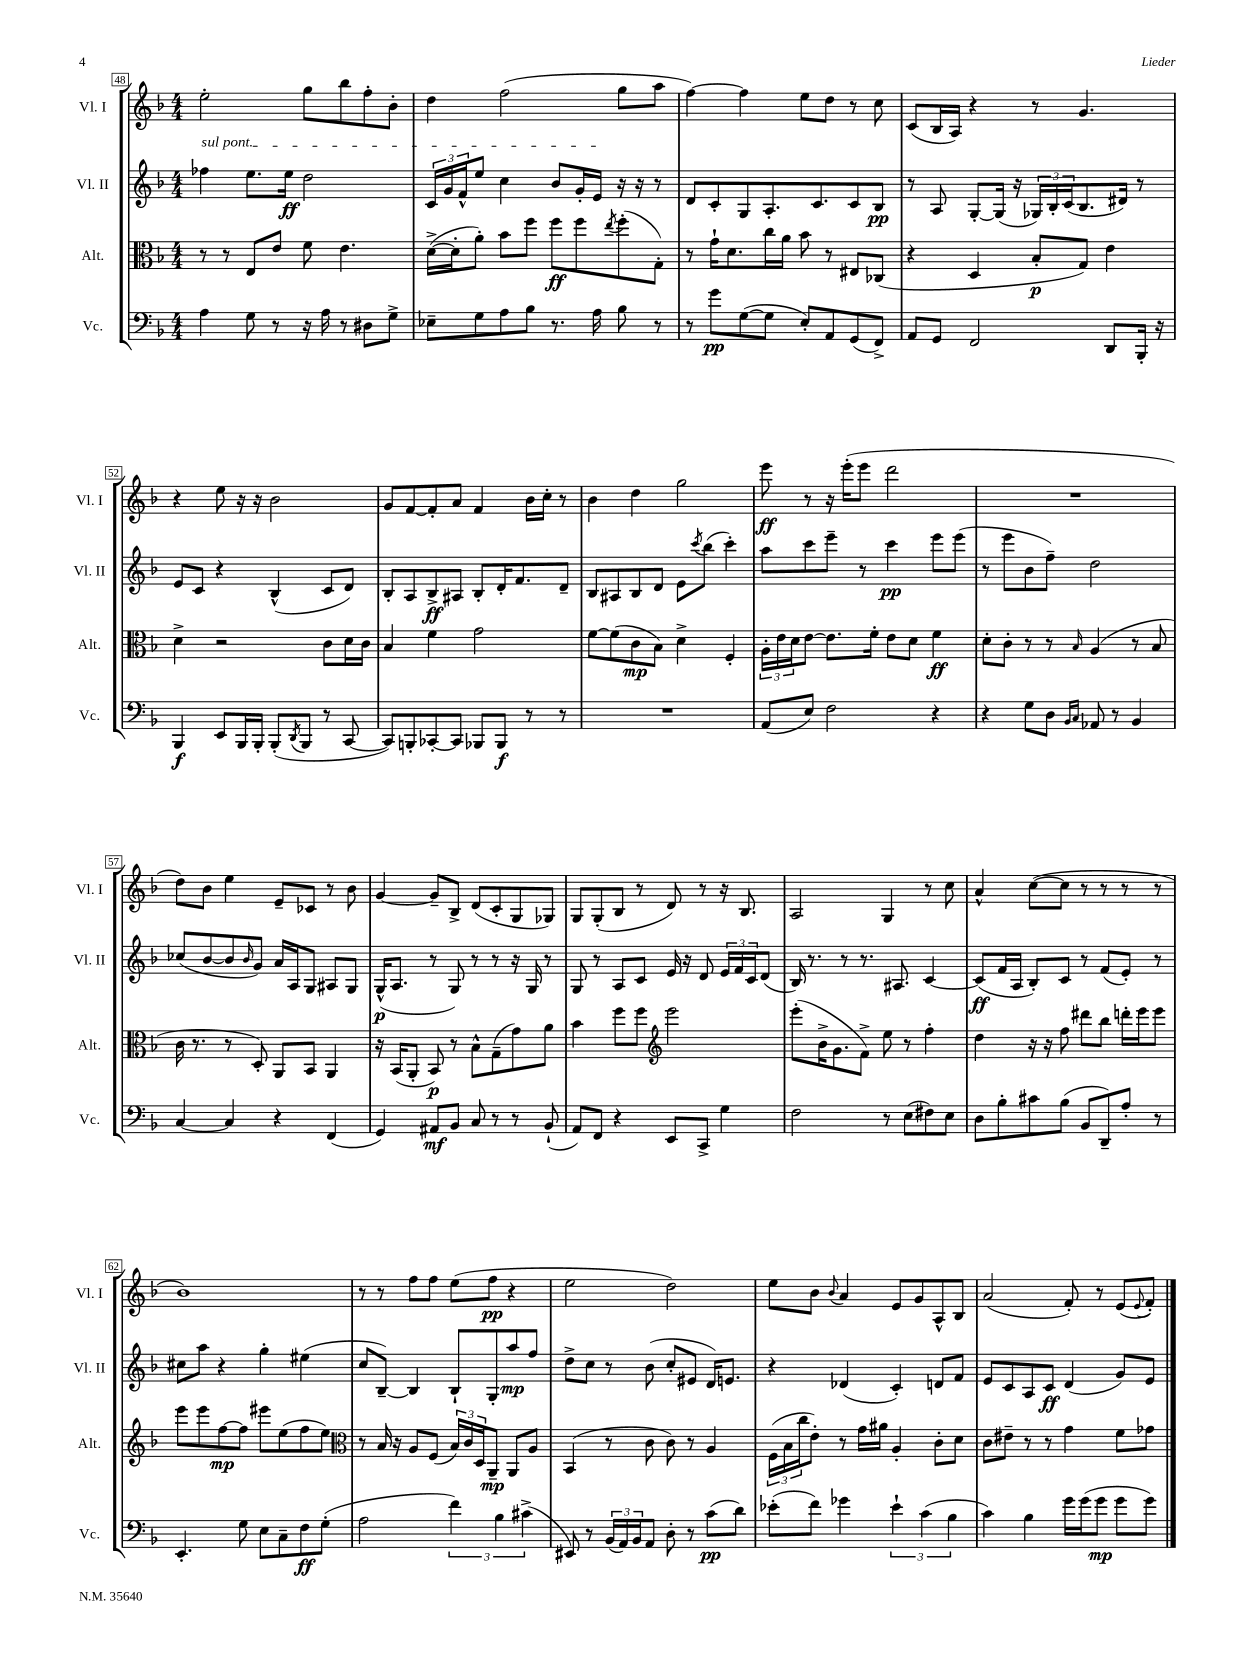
<<
\new StaffGroup <<
\new Staff = "s0" \with { instrumentName = "Vl. I" shortInstrumentName = "Vl. I" } {
    \clef treble \key f \major \numericTimeSignature \time 4/4
    e''2-. g''8 bes''8 f''8-. bes'8-. |
    d''4 f''2( g''8 a''8 |
    f''4~) f''4 e''8 d''8 r8 c''8 |
    c'8( bes16 a16) r4 r8 g'4. |
    r4 e''8 r16 r16 bes'2 |
    g'8 f'8~ f'8-. a'8 f'4 bes'16 c''16-. r8 |
    bes'4 d''4 g''2 |
    e'''8\ff r8 r16 e'''16-.( e'''8 d'''2 |
    R1 |
    d''8) bes'8 e''4 e'8-- ces'8 r8 bes'8 |
    g'4~ g'8-- bes8-> d'8( c'8-. g8 ges8) |
    g8 g8-.( bes8 r8 d'8) r8 r16 bes8. |
    a2 g4 r8 c''8 |
    a'4-^ c''8~( c''8 r8 r8 r8 r8 |
    bes'1) |
    r8 r8 f''8 f''8 e''8( f''8\pp r4 |
    e''2 d''2) |
    e''8 bes'8 \appoggiatura { bes'8 } a'4 e'8 g'8 a8-^ bes8 |
    a'2( f'8-.) r8 e'8( \appoggiatura { e'8 } f'8-.) \bar "|." |
}
\new Staff = "s1" \with { instrumentName = "Vl. II" shortInstrumentName = "Vl. II" } {
    \clef treble \key f \major \numericTimeSignature \time 4/4
    \once \override TextSpanner.bound-details.left.text = \markup { \italic "sul pont." } fes''4\startTextSpan e''8. e''16\ff d''2 |
    \tuplet 3/2 { c'16 g'16 f'16-^ } e''8 c''4 bes'8 g'16-. e'16\stopTextSpan r16 r16 r8 |
    d'8 c'8-. g8 a8.-. c'8. c'8 bes8\pp |
    r8 a8 g8~-. g16( r16 \tuplet 3/2 { ges16) bes16-. c'16( } bes8. dis'16) r8 |
    e'8 c'8 r4 bes4-^( c'8 d'8) |
    bes8-. a8 bes8->\ff ais8 bes8-. d'16-. f'8. d'8-- |
    bes8 ais8 bes8 d'8 e'8 \acciaccatura { c'''8 } bes''8( c'''4-.) |
    a''8 c'''8 e'''8-- r8 c'''4\pp e'''8 e'''8( |
    r8 e'''8 bes'8 f''8--) d''2 |
    ces''8( bes'8~ bes'8 \grace { bes'16 } g'8) a'16 a16 g8 ais8 g8 |
    g16-^\p( a8. r8 g8) r8 r8 r16 g16 r8 |
    g8 r8 a8 c'8 e'16 r16 d'8 \tuplet 3/2 { e'16 f'16 c'16 } d'8( |
    bes16) r8. r8 r8. ais8. c'4~ |
    c'8\ff( f'16 a16 bes8-.) c'8 r8 f'8( e'8-.) r8 |
    cis''8 a''8 r4 g''4-. eis''4( |
    c''8 bes8~--) bes4 bes8-! g8-. a''8\mp f''8 |
    d''8-> c''8 r8 bes'8( c''8-. eis'8 d'16) e'8. |
    r4 des'4( c'4-.) d'8 f'8 |
    e'8 c'8 a8 c'8\ff d'4( g'8) e'8 \bar "|." |
}
\new Staff = "s2" \with { instrumentName = "Alt." shortInstrumentName = "Alt." } {
    \clef alto \key f \major \numericTimeSignature \time 4/4
    r8 r8 e8 e'8 f'8 e'4. |
    d'16~->( d'16-. a'8-.) bes'8 f''8 f''8\ff f''8 \acciaccatura { e''8 } f''8-.( g8-.) |
    r8 g'16-! d'8. c''16 a'16 bes'8 r8 eis8 ces8( |
    r4 d4 bes8-.\p g8) e'4 |
    d'4-> r2 c'8 d'16 c'16 |
    bes4 f'4 g'2 |
    f'8~ f'8( c'8\mp bes8) d'4-> f4-. |
    \tuplet 3/2 { a16-. e'16 d'16 } e'8~ e'8. f'16-. e'8 d'8 f'4\ff |
    d'8-. c'8-. r8 r8 \grace { bes16 } a4( r8 bes8 |
    c'16 r8. r8 d8-.) a,8 bes,8 a,4 |
    r16 bes,16( a,8-. bes,8\p) r8 bes8-^ g8--( g'8) a'8 |
    bes'4 f''8 f''8 \clef treble e'''2 |
    e'''8-.( bes'16-> g'8. f'8->) e''8 r8 f''4-. |
    d''4 r16 r16 f''8 dis'''8 bes''8 d'''16-. e'''16 e'''8 |
    e'''8 e'''8 f''8~\mp f''8 eis'''8 e''8( f''8 e''8) |
    \clef alto r8 bes16 r16 a8 f8( \tuplet 3/2 { bes16) c'16 d16 } a,8--\mp a,8 a8 |
    bes,4( r8 c'8 c'8) r8 a4 |
    \tuplet 3/2 { f16( bes16 c''16 } e'8-.) r8 g'16 ais'16 a4-. c'8-. d'8 |
    c'8 eis'8-- r8 r8 g'4 f'8 ges'8 \bar "|." |
}
\new Staff = "s3" \with { instrumentName = "Vc." shortInstrumentName = "Vc." } {
    \clef bass \key f \major \numericTimeSignature \time 4/4
    a4 g8 r8 r16 a16 r8 dis8 g8-> |
    ees8-- g8 a8 bes8 r8. a16 bes8 r8 |
    r8 g'8\pp g8~( g8 e8-.) a,8 g,8( f,8->) |
    a,8 g,8 f,2 d,8 bes,,16-. r16 |
    bes,,4\f e,8 bes,,16 bes,,16-. bes,,8-.( \acciaccatura { d,8 } bes,,8 r8 c,8~ |
    c,8) b,,8-. ces,8~-. ces,8 bes,,8 bes,,8\f r8 r8 |
    R1 |
    a,8( e8) f2 r4 |
    r4 g8 d8 \grace { bes,16 c16 } aes,8 r8 bes,4 |
    c4~ c4 r4 f,4( |
    g,4) ais,8\mf bes,8 c8 r8 r8 bes,8-!( |
    a,8) f,8 r4 e,8 c,8-> g4 |
    f2 r8 e8( fis8) e8 |
    d8 bes8-. cis'8 bes8( bes,8 d,8--) a8-. r8 |
    e,4.-. g8 e8 c8-- f8\ff g8-.( |
    a2 \tuplet 3/2 { f'4) bes4 cis'4->( } |
    eis,8) r8 \tuplet 3/2 { bes,16( a,16) bes,16 } a,8 d8-. r8 c'8\pp( d'8) |
    ees'8-.( f'8) ges'4 \tuplet 3/2 { ees'4-! c'4( bes4 } |
    c'4) bes4 g'16 g'16( g'8\mp g'8 g'8) \bar "|." |
}
>>
>>
\layout { \context { \Score currentBarNumber = #48 \override BarNumber.stencil = #(make-stencil-boxer 0.1 0.3 ly:text-interface::print) } }
